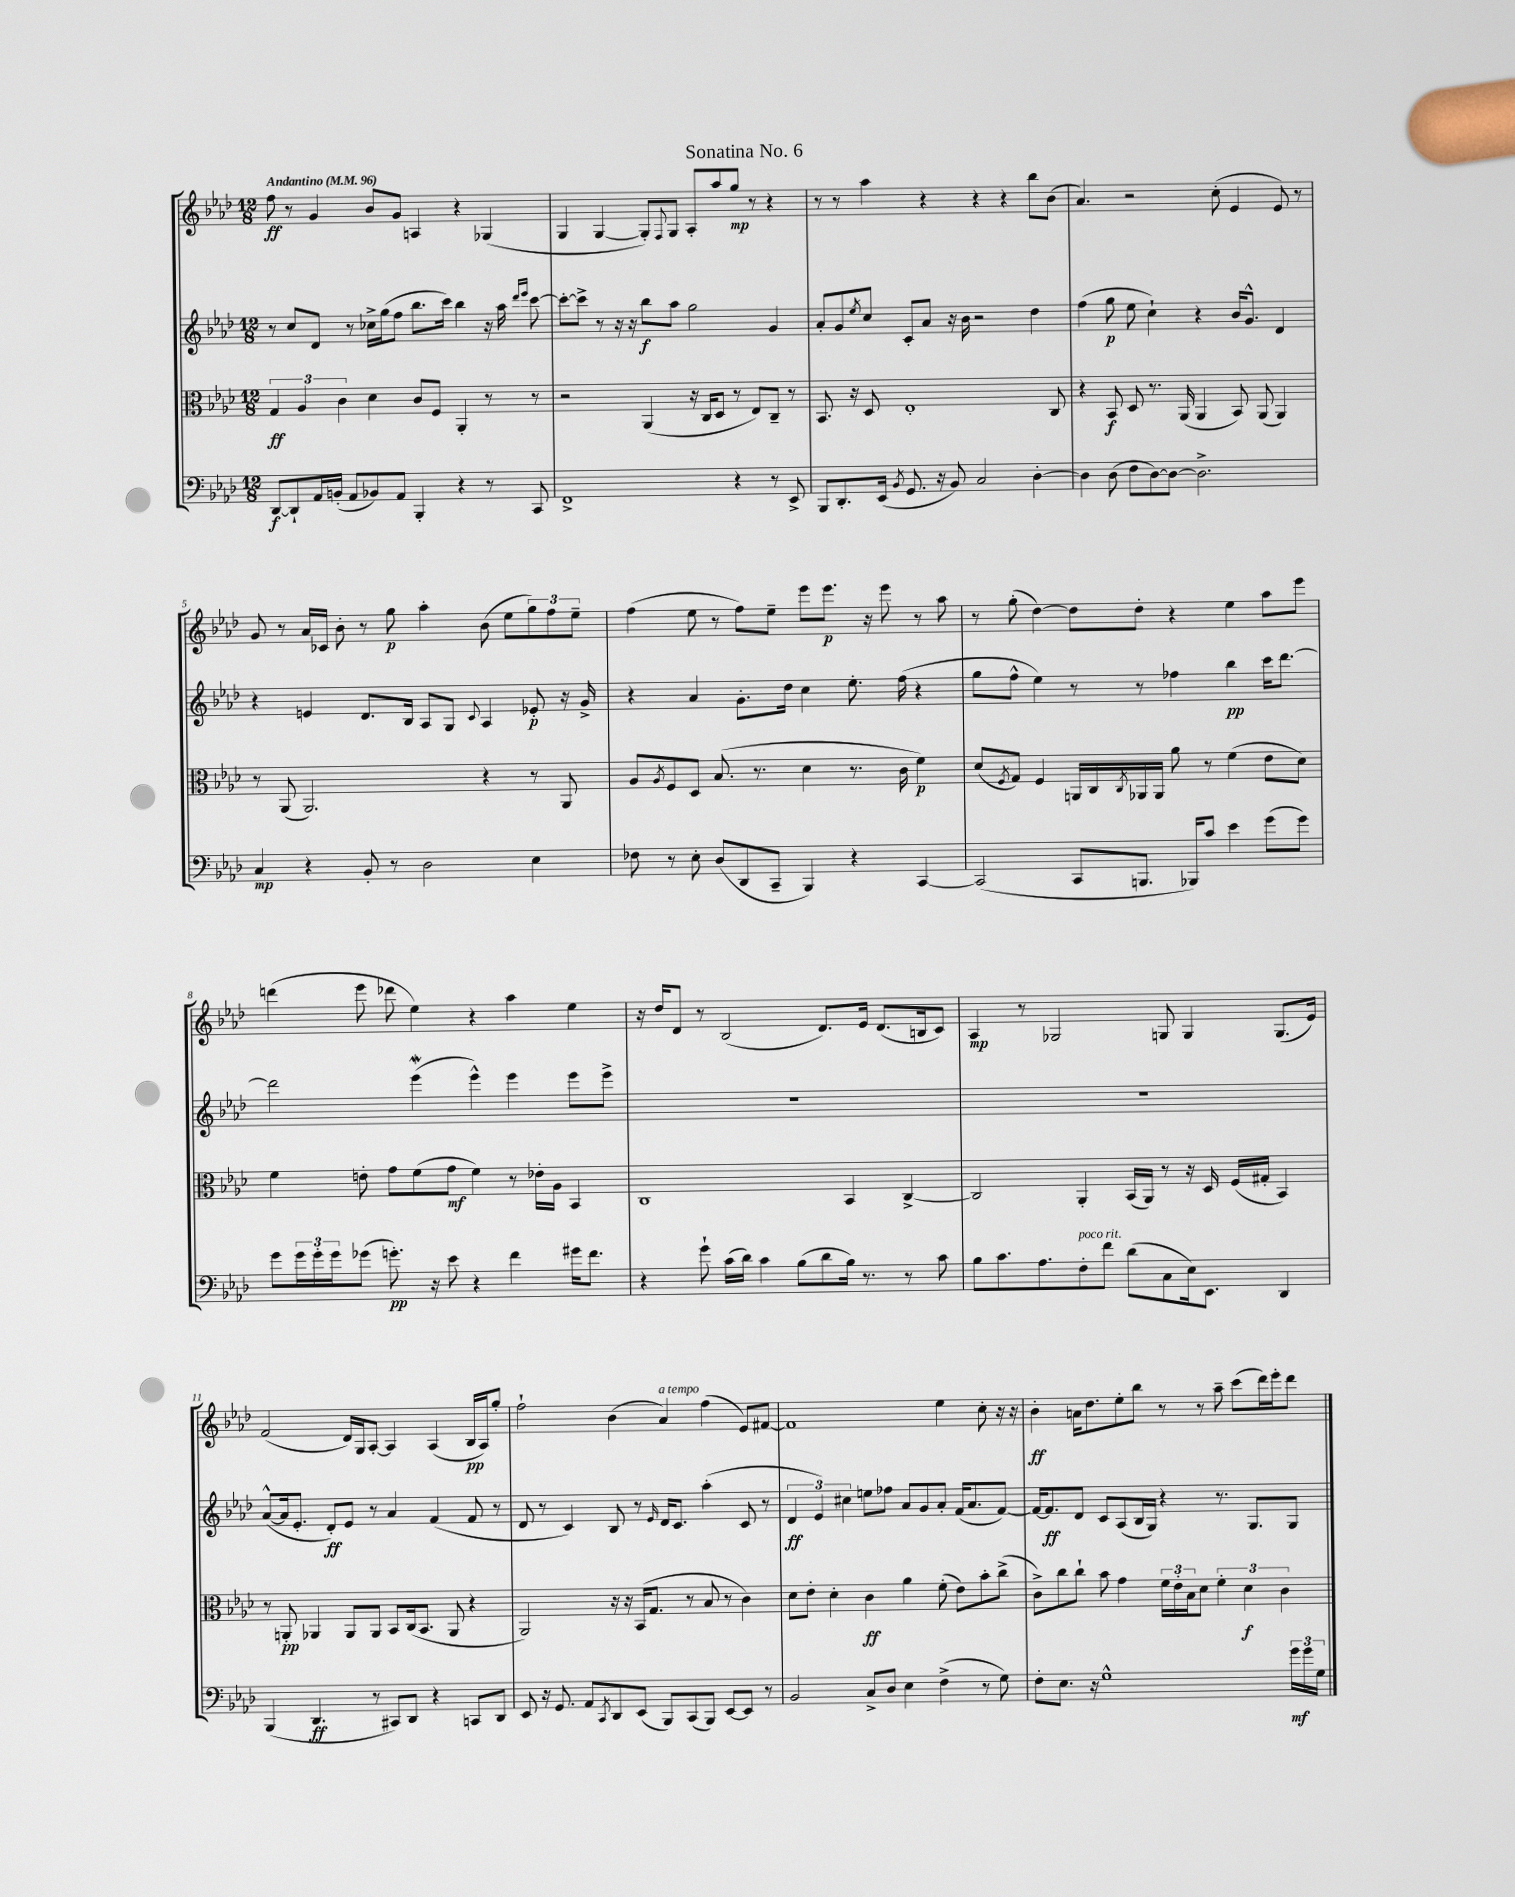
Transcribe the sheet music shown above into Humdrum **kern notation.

**kern	**kern	**kern	**kern
*staff4	*staff3	*staff2	*staff1
*clefF4	*clefC3	*clefG2	*clefG2
*k[b-e-a-d-]	*k[b-e-a-d-]	*k[b-e-a-d-]	*k[b-e-a-d-]
*M12/8	*M12/8	*M12/8	*M12/8
*MM96	*MM96	*MM96	*MM96
[8DD-/L	6G/	8r	8ff\
8DD-`/]	.	8cc/L	8r
.	6A-/	.	.
16AA-/L	.	8d-/J	4g/
(16BB'/JJ	.	.	.
.	6c\	.	.
8AA-/L	.	8r	.
8BB-/)	4d-\	16cc-^\LL	8b-/L
.	.	(16gg\J	.
8AA-/J	.	8ff\J	8g/J
4BBB-'/	8c/L	8.bb-\L	4A/
.	8F/J	.	.
.	.	16ccc\Jk)	.
4r	4AA-'/	4bb-\	4r
8r	8r	16r	(4G-/
.	.	16aa-\	.
.	.	16qqddd-/LL	.
.	.	16qqeee-/JJ	.
8CC/	8r	[8ccc\	.
=	=	=	=
1FF^	2r	8ccc'\_L	4G/
.	.	8ccc^\]J	.
.	.	8r	[4G/
.	.	16r	.
.	.	16r	.
.	(4AA-/	8bb-\L	8G'/]L)
.	.	.	8qqF/
.	.	8aa-\J	8G/J
.	16r	2gg\	8A-'/L
.	16C/LK	.	.
.	8D-/J	.	8aa-/
4r	8r	.	8gg/J
.	8E-/L)	.	8r
8r	8C~/J	4g/	4r
8EE-^/	8r	.	.
=	=	=	=
8BBB-/L	8.BB-/	8a-'/L	8r
8.DD-'/	.	8g/	8r
.	16r	.	.
.	.	8qee-/	.
.	8D-/	8cc/J	4aa-\
(16EE-/Jk	.	.	.
8qBB-/	.	.	.
8.GG/	1E-'	8c'/L	.
.	.	8a-/J	4r
16r	.	.	.
8BB-/)	.	16r	.
.	.	16b-\	.
2C/	.	2r	4r
.	.	.	4r
[4D-'\	.	4dd-\	8bb-\L
.	8C/	.	(8b-\J
=	=	=	=
4D-\]	4r	(4ff\	4.a-/)
(8D-\	8BB-/	8gg\	.
8F\L	8D-/	8ee-\	2r
[8D-\)	8.r	4cc`\)	.
8D-\_J	.	.	.
.	(16AA-/	.	.
2.D-^\]	4AA-/	4r	.
.	.	.	(8cc'\
.	8BB-/)	16b-/LK	4e-/
.	.	8.g^^/J	.
.	(8AA-/	.	.
.	4AA-/)	4d-/	8e-/)
.	.	.	8r
=	=	=	=
4C/	8r	4r	8g/
.	(8AA-/	.	8r
4r	2.AA-/)	4e/	16a-/LL
.	.	.	16c-/JJ
.	.	.	8b-'\
8BB-'/	.	8.d-/L	8r
8r	.	.	8gg\
.	.	16B-/Jk	.
2D-\	.	8A-/L	4aa-'\
.	.	8G/J	.
.	.	8qqc/	.
.	4r	4A-/	(8b-\
.	.	.	8ee-\L
4E-\	8r	8e-'/	12gg\)
.	.	.	12ff\
.	8AA-/	16r	.
.	.	.	12ee-~\J
.	.	16g^/	.
=	=	=	=
8F-\	8A-/L	4r	(4ff\
.	8qA-/	.	.
8r	8F/	.	.
8E-'\	8D-/J	4a-/	8ee-\
(8D-/L	(8.B-/	.	8r
8DD-/	.	8.g'\L	8ff\L)
.	8.r	.	.
8CC~/J	.	.	8ee-~\J
.	.	16dd-\Jk	.
4BBB-/)	4d-\	4cc\	8eee-\L
.	.	.	8.eee-\J
4r	8.r	8.ee-'\	.
.	.	.	16r
.	.	.	8eee-\
.	16c\	(16ff\	.
[4CC/	4f\)	4r	8r
.	.	.	8aa-\
=	=	=	=
(2CC/]	(8d-/L	8gg\L	8r
.	8qF/	.	.
.	8G/J)	8ff^^\J	(8gg'\
.	4F/	4ee-\)	[4dd-\)
8CC/L	16AA/LL	8r	8dd-\]L
.	16C/	.	.
.	8qC/	.	.
8.BBB/J	16AA-/	8r	8dd-'\J
.	16AA-/JJ	.	.
.	8a-\	4ff-\	4r
16BBB-/LK)	.	.	.
8c/J	8r	.	.
4e-\	(4f\	4bb-\	4ee-\
(8g\L	8e-\L	16ccc\LK	8aa-\L
.	.	[8.ddd-\J	.
8g\J)	8d-\J)	.	8eee-\J
=	=	=	=
8g\L	4f\	2ddd-\]	(4ddd\
24g\L	.	.	.
24g'\	.	.	.
24g\J	.	.	.
(8g-\J	8e'\	.	8eee-\
8.g'\)	8g\L	.	8ddd-\
.	(8f\	(4eee-\	4ee-\)
16r	.	.	.
8e-\	8g\J	.	.
4r	4f\)	4eee-^^\)	4r
4f\	8r	4eee-\	4aa-\
.	16e-'\LL	.	.
.	16A-\JJ	.	.
16g#\LK	4BB-/	8eee-\L	4ee-\
8.f\J	.	.	.
.	.	8eee-^\J	.
=	=	=	=
4r	1C	1.r	16r
.	.	.	16dd-/LK
.	.	.	8d-/J
8g`\	.	.	8r
(16c\LL	.	.	(2B-/
16d-\JJ)	.	.	.
4c\	.	.	.
(8B-\L	.	.	.
8d-\	.	.	8.d-/L)
16B-\Jk)	4BB-/	.	.
8.r	.	.	16e-/Jk
.	.	.	(8.d-/L
8r	[4C^/	.	.
.	.	.	16B/k
8c\	.	.	8c/J)
=	=	=	=
8B-\L	2C/]	1.r	4A-/
8.c\	.	.	.
.	.	.	8r
8.A-\	.	.	.
.	.	.	2G-/
8F'\	4AA-'/	.	.
8f\J	.	.	.
(8d-\L	(16BB-/LL	.	.
.	16AA-/JJ)	.	.
8C\	8r	.	8G/
16E-\k)	16r	.	4G/
8.EE-\J	16D-/	.	.
.	(16F/LL	.	.
.	16G#'/JJ	.	.
4DD-/	4BB-/)	.	(8.G/L
.	.	.	16e-/Jk)
=	=	=	=
(4BBB-/	8r	([8a-^^/L	(2f/
.	8AA'/	16a-/]k	.
.	.	8.e-'/J	.
4.DD-/	4AA-/	.	.
.	.	8d-'/L)	.
.	8AA-/L	8e-/J	16d-/LL)
.	.	.	16G/J
8r	8AA-/J	8r	[8A-'/J
8CC#/L)	8BB-/L	4a-/	4A-/]
8DD-/J	(16C/k	.	.
.	8.BB-/J	.	.
4r	.	(4f/	(4A-/
.	8AA-/	.	.
8CC/L	4r	8f/	16B-/LL
.	.	.	16A-/J)
8DD-/J	.	8r	8gg'/J
=	=	=	=
8EE-/	2AA-/)	8d-/	2ff`\
16r	.	8r	.
8.GG/	.	.	.
.	.	4c/)	.
8AA-/L	.	.	.
8qCC/	.	.	.
8DD-/	16r	8B-/	(4b-\
.	16r	.	.
(8EE-/J	(16BB-/LK	8r	.
.	8.G/J	.	.
.	.	16qqe-/	.
8BBB-/L)	.	16d-/LK	4a-/)
.	.	8.c/J	.
(8CC/	8r	.	.
8BBB-/J)	8B-/	(4aa-'\	(4ff\
[8EE-/L	8r	.	.
8EE-/]J	4c\)	8c/	8e-/L)
8r	.	8r	[8f#/J
=	=	=	=
2BB-/	8d-\L	6d-/	1f#]
.	8e-'\J	.	.
.	.	6e-/)	.
.	4d-'\	.	.
.	.	6cc#\	.
8C^/L	4c\	8ee\L	.
8D-/J	.	8ff-\J	.
4E-\	4a-\	8a-/L	.
.	.	8g/	.
(4F^\	(8f'\	8a-'/J	4ee-\
.	8e-\L)	(16f/LK	.
.	.	8.a-/	.
8r	8b-'\	.	8cc'\
8G\)	(8cc^\J	[8f/J)	16r
.	.	.	16r
=	=	=	=
8F'\L	8c^\L)	16f/_LK	4b-'\
.	.	8.f/]	.
8.E-\J	8cc\	.	.
.	8cc`\J	8d-/J	16a\LK
16r	.	.	8.dd-\
1G^^	8b-\	8c/L	.
.	4g\	(8A-/	8ee-'\
.	.	16B-/L	8bb-\J
.	.	16G/JJ)	.
.	24f\LL	4r	8r
.	24e-'\	.	.
.	24B-\J	.	.
.	8d-\J	.	8r
.	6f'\	8.r	8aa-~\
.	.	.	(8ccc\L
.	6d-\	.	.
.	.	8.G/L	.
.	.	.	16ddd-\L)
.	.	.	16eee-'\J
.	6c\	.	.
24g\LL	.	8G/J	8ddd-\J
24g\	.	.	.
24G\JJ	.	.	.
==	==	==	==
*-	*-	*-	*-
